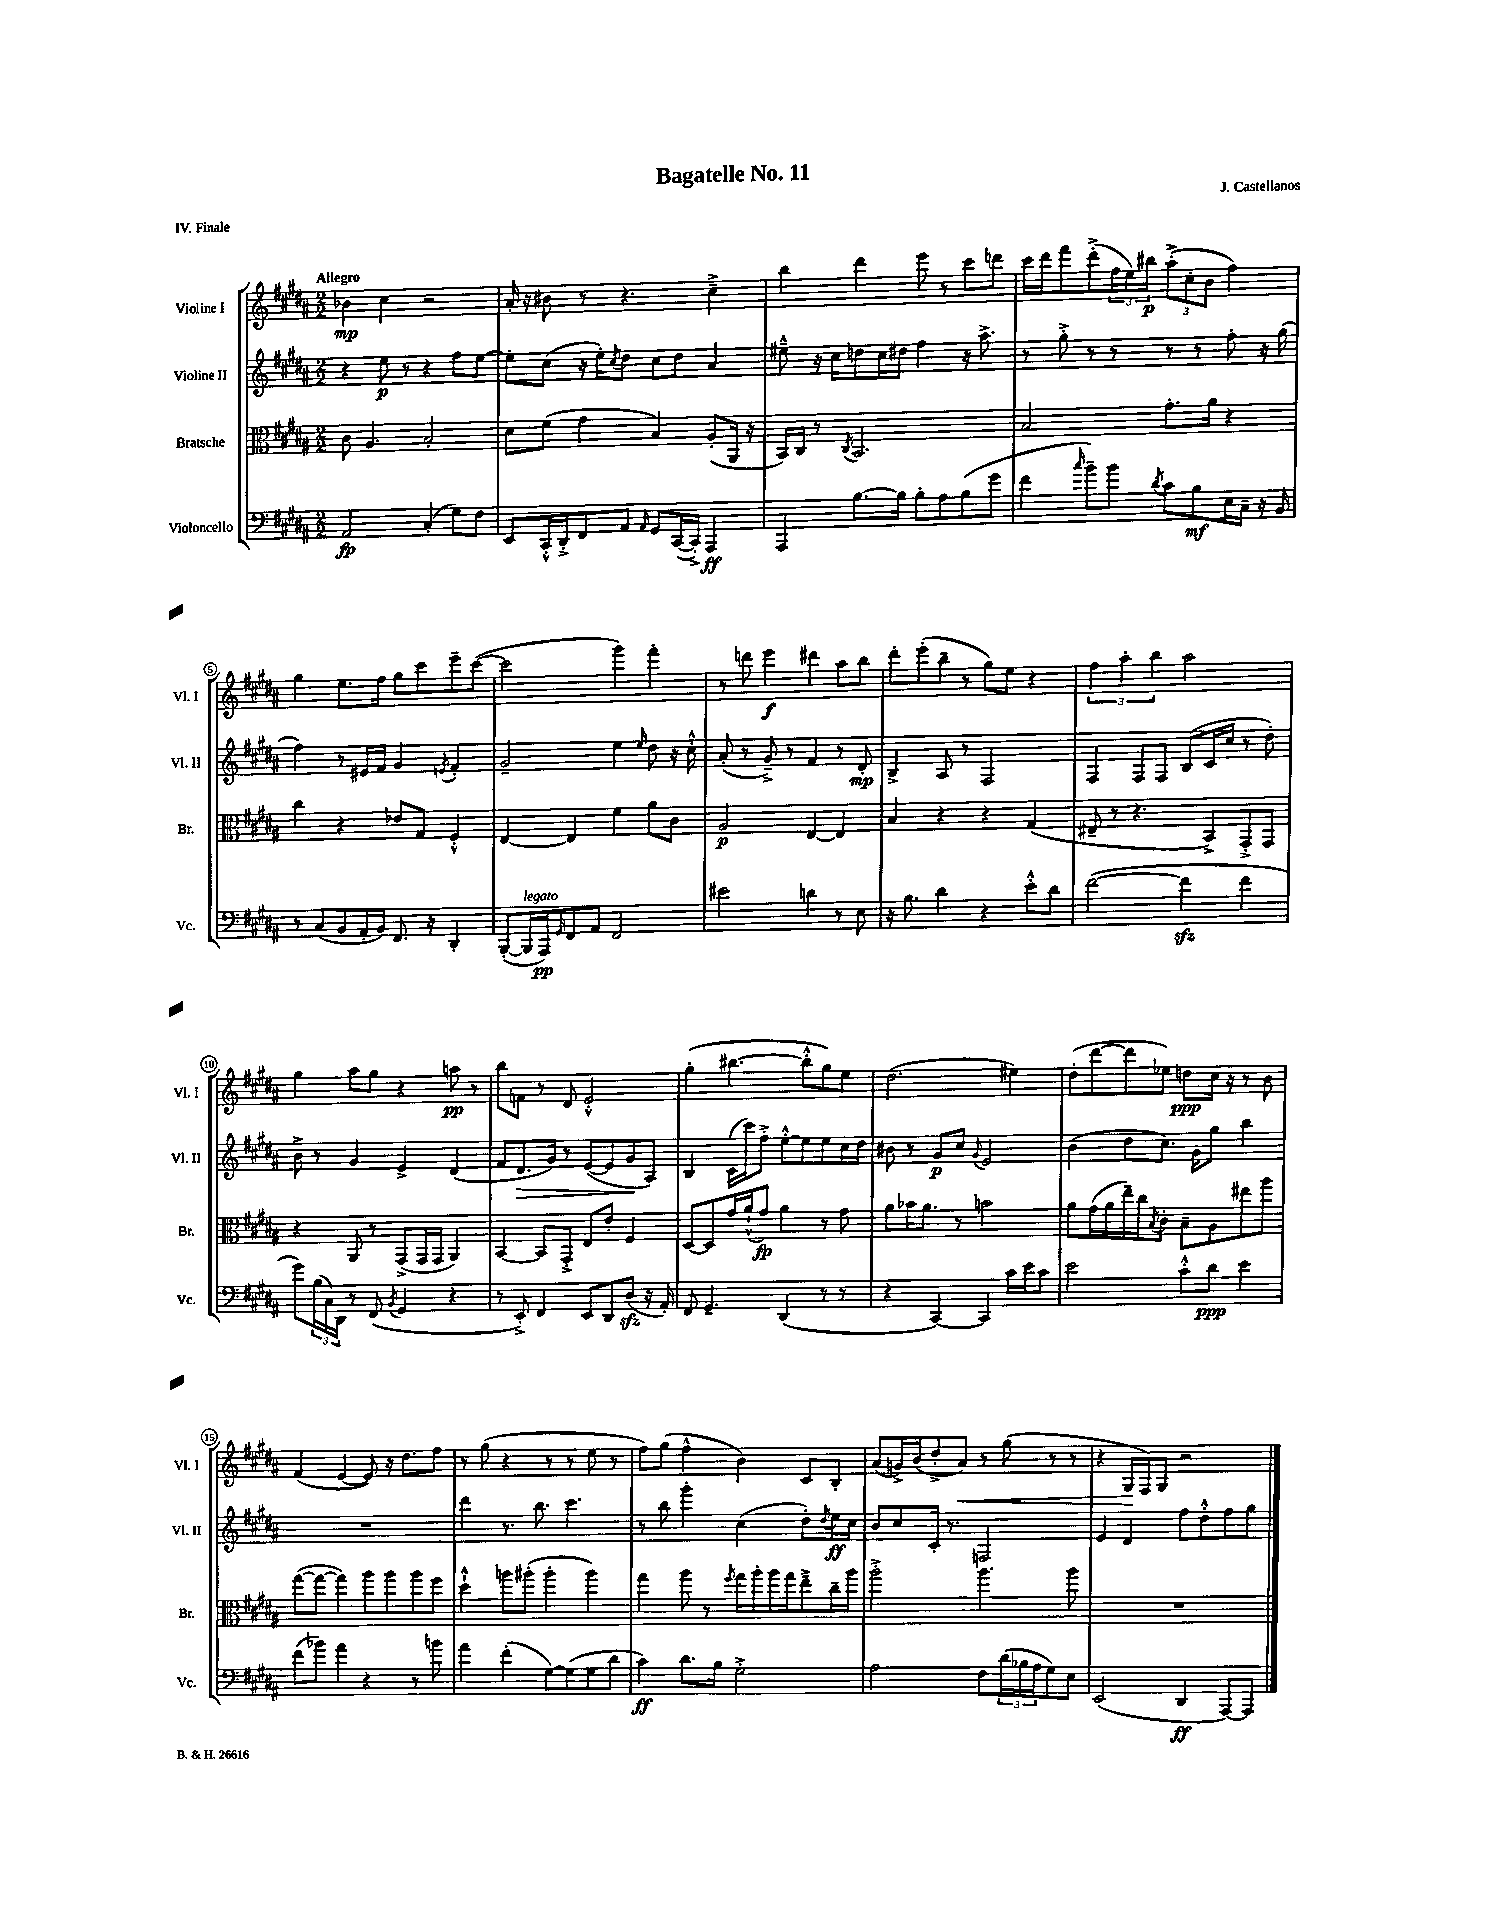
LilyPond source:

\header { title = "Bagatelle No. 11" composer = "J. Castellanos" piece = "IV. Finale" }
<<
\new StaffGroup <<
\new Staff = "s0" \with { instrumentName = "Violine I" shortInstrumentName = "Vl. I" } {
    \clef treble \key b \major \numericTimeSignature \time 2/2 \tempo "Allegro"
    bes'4\mp cis''4 r2 |
    ais'16-. r16 bis'8 r8 r4. cis''4---> |
    b''4 dis'''4 e'''8 r8 cis'''8 d'''8 |
    cis'''16 dis'''16 fis'''8 dis'''8-.->( \tuplet 3/2 { fis''16 e''16) bis''16\p } \tuplet 3/2 { ais''8-.->( cis''8-. b'8 } fis''4) |
    gis''4 e''8. fis''16 gis''8 cis'''8 e'''8-- cis'''8~( |
    cis'''2 gis'''4) fis'''4-. |
    r8 d'''8 e'''4\f dis'''4 ais''8 b''8 |
    dis'''8-. e'''8-.( b''8-- r8 gis''8) e''8 r4 |
    \tuplet 3/2 { fis''4 ais''4-. b''4 } ais''2 |
    gis''4 ais''8 gis''8 r4 a''8\pp r8 |
    b''8 f'8 r8 dis'8 e'2-.-^ |
    gis''4-.( bis''4.~ bis''8-.-^ gis''8) e''8 |
    dis''2.( eis''4) |
    dis''8-.( dis'''8~ dis'''8 ees''8) d''8\ppp cis''16 r16 r8 b'8 |
    fis'4( e'4~ e'8) r16 dis''8. fis''8 |
    r8 gis''8( r4 r8 r8 e''8 r8 |
    fis''8) gis''8( fis''4-^ b'4) cis'8 b8-. |
    ais'8( g'16->) b'16( dis''8-.-> ais'8\<) r8 gis''8( r8 r8 |
    r4 gis16\! fis16) gis8 r2 \bar "|." |
}
\new Staff = "s1" \with { instrumentName = "Violine II" shortInstrumentName = "Vl. II" } {
    \clef treble \key b \major \numericTimeSignature \time 2/2
    r4 e''8\p r8 r4 fis''8 e''8~ |
    e''8-. cis''8( r16 e''16-.) \acciaccatura { cis''8 } dis''8 cis''8 dis''8 ais'4 |
    eis''8---^ r16 cis''16 d''8 cis''16 dis''16 fis''4 r16 ais''8.-> |
    r8 gis''8-.-> r8 r8 r8 r8 fis''8-. r16 gis''16( |
    fis''4) r8 eis'16 fis'16 gis'4 \acciaccatura { e'8 } fis'4-. |
    gis'2-- e''4 \grace { e''16 } dis''8 r16 cis''16-.-^ |
    ais'8-.( r8 gis'8--->) r8 fis'4 r8 dis'8-.\mp |
    b4-> ais8 r8 fis2 |
    fis4 fis8 fis8 b8( cis'16 cis''16 r8 dis''8-.) |
    b'8-> r8 gis'4 e'4-> dis'4( |
    fis'8 dis'8.\> gis'16) r8 e'8~( e'8 gis'8\! ais8) |
    b4 cis'16( cis'''16) fis''8-.-> e''8~-.-^ e''8 e''8 cis''16 dis''16 |
    bis'8 r8 gis'8\p cis''8 \appoggiatura { gis'8 } e'2 |
    b'4( dis''8 cis''8.) gis'16 gis''8 b''4 |
    R1 |
    dis'''4 r8. b''8. cis'''4. |
    r8 b''8 gis'''4-. cis''4( dis''8-.) \acciaccatura { dis''8 } e''16\ff cis''16 |
    b'8 cis''8 cis'16-. r8. f2 |
    e'4 dis'4 fis''8 dis''8-.-^ fis''8 gis''8 \bar "|." |
}
\new Staff = "s2" \with { instrumentName = "Bratsche" shortInstrumentName = "Br." } {
    \clef alto \key b \major \numericTimeSignature \time 2/2
    cis'8 ais4. b2-. |
    dis'8 fis'8( gis'4 b4) ais8-.( ais,16 r16 |
    b,16) cis16 r8 \acciaccatura { cis8 } b,2. |
    b2 gis'8.-. ais'16 r4 |
    cis''4 r4 ees'8 gis8 fis4-.-^ |
    e4~ e4 fis'4 ais'8 cis'8 |
    ais2\p e4~ e4 |
    b4 r4 r4 gis4( |
    eis8-- r8 r4. b,8->) gis,8-.-> gis,8 |
    r4 ais,8 r8 gis,8->( gis,16 gis,16 ais,4) |
    b,4~ b,8 gis,8-.-> e8 e'8-. fis4 |
    dis8~ dis8 gis'16 ais'16-!-^( gis'8\fp) ais'4 r8 gis'8 |
    ais'8 bes'16 ais'8. r8 b'2 |
    ais'8 gis'16( ais'16 e''16--) cis''16 \acciaccatura { b8 } cis'8-. b8-- ais8 eis''8 ais''8 |
    gis''8~( gis''8~ gis''4) ais''8 ais''8 ais''8 fis''8 |
    dis''4-!-^ a''8 ais''8-.( ais''4-. ais''4) |
    gis''4 ais''8 r8 \acciaccatura { fis''8 } gis''16 ais''16-. ais''16 gis''16 e''8---> cis''16-- ais''16 |
    ais''2-.-> ais''4. ais''8 |
    R1 \bar "|." |
}
\new Staff = "s3" \with { instrumentName = "Violoncello" shortInstrumentName = "Vc." } {
    \clef bass \key b \major \numericTimeSignature \time 2/2
    ais,2\fp cis4-.( gis8) fis8 |
    e,8 cis,16-.-^ dis,16-.-> fis,8 ais,8 \grace { ais,16 } gis,8 cis,16~( cis,16-.->) ais,,4\ff |
    ais,,4 b8.~ b16 b8-. ais8 b8( gis'8 |
    fis'4 \grace { cis''16 } b'8--) b'8 \acciaccatura { dis'8 } cis'8 b8\mf e16 cis16-- r16 b,16 |
    r8 cis8( b,8 ais,16-. b,16) fis,8. r16 dis,4-. |
    b,,8~-.( b,,16^\markup { \italic "legato" } ais,,16\pp) \grace { gis,16 } fis,8 ais,8 fis,2 |
    eis'2 d'4 r8 e8 |
    r16 b8. dis'4 r4 e'8-.-^ dis'8 |
    fis'2~( fis'4\sfz fis'4 |
    gis'8) \tuplet 3/2 { b16( cis16) dis,16 } r8 fis,8( \acciaccatura { b,8 } gis,4 r4 |
    r8 e,8-.->) fis,4 e,8 dis,8 dis8\sfz( r16 ais,16-.) |
    fis,8 gis,4.-- dis,4( r8 r8 |
    r4 cis,4~) cis,4 cis'16 e'16 cis'8 |
    e'2 cis'8-.-^ dis'8\ppp e'4 |
    fis'8( bes'8) ais'4 r4 r8 b'8 |
    ais'4 fis'4-.( gis8~) gis8( gis8 dis'8 |
    cis'4\ff) dis'8. b16 gis2-.-> |
    ais2 fis8 \tuplet 3/2 { dis'16( bes16 ais16 } gis8) e8 |
    e,2( dis,4\ff ais,,8~) ais,,8 \bar "|." |
}
>>
>>
\layout { \context { \Score \override BarNumber.stencil = #(make-stencil-circler 0.1 0.3 ly:text-interface::print) } }
